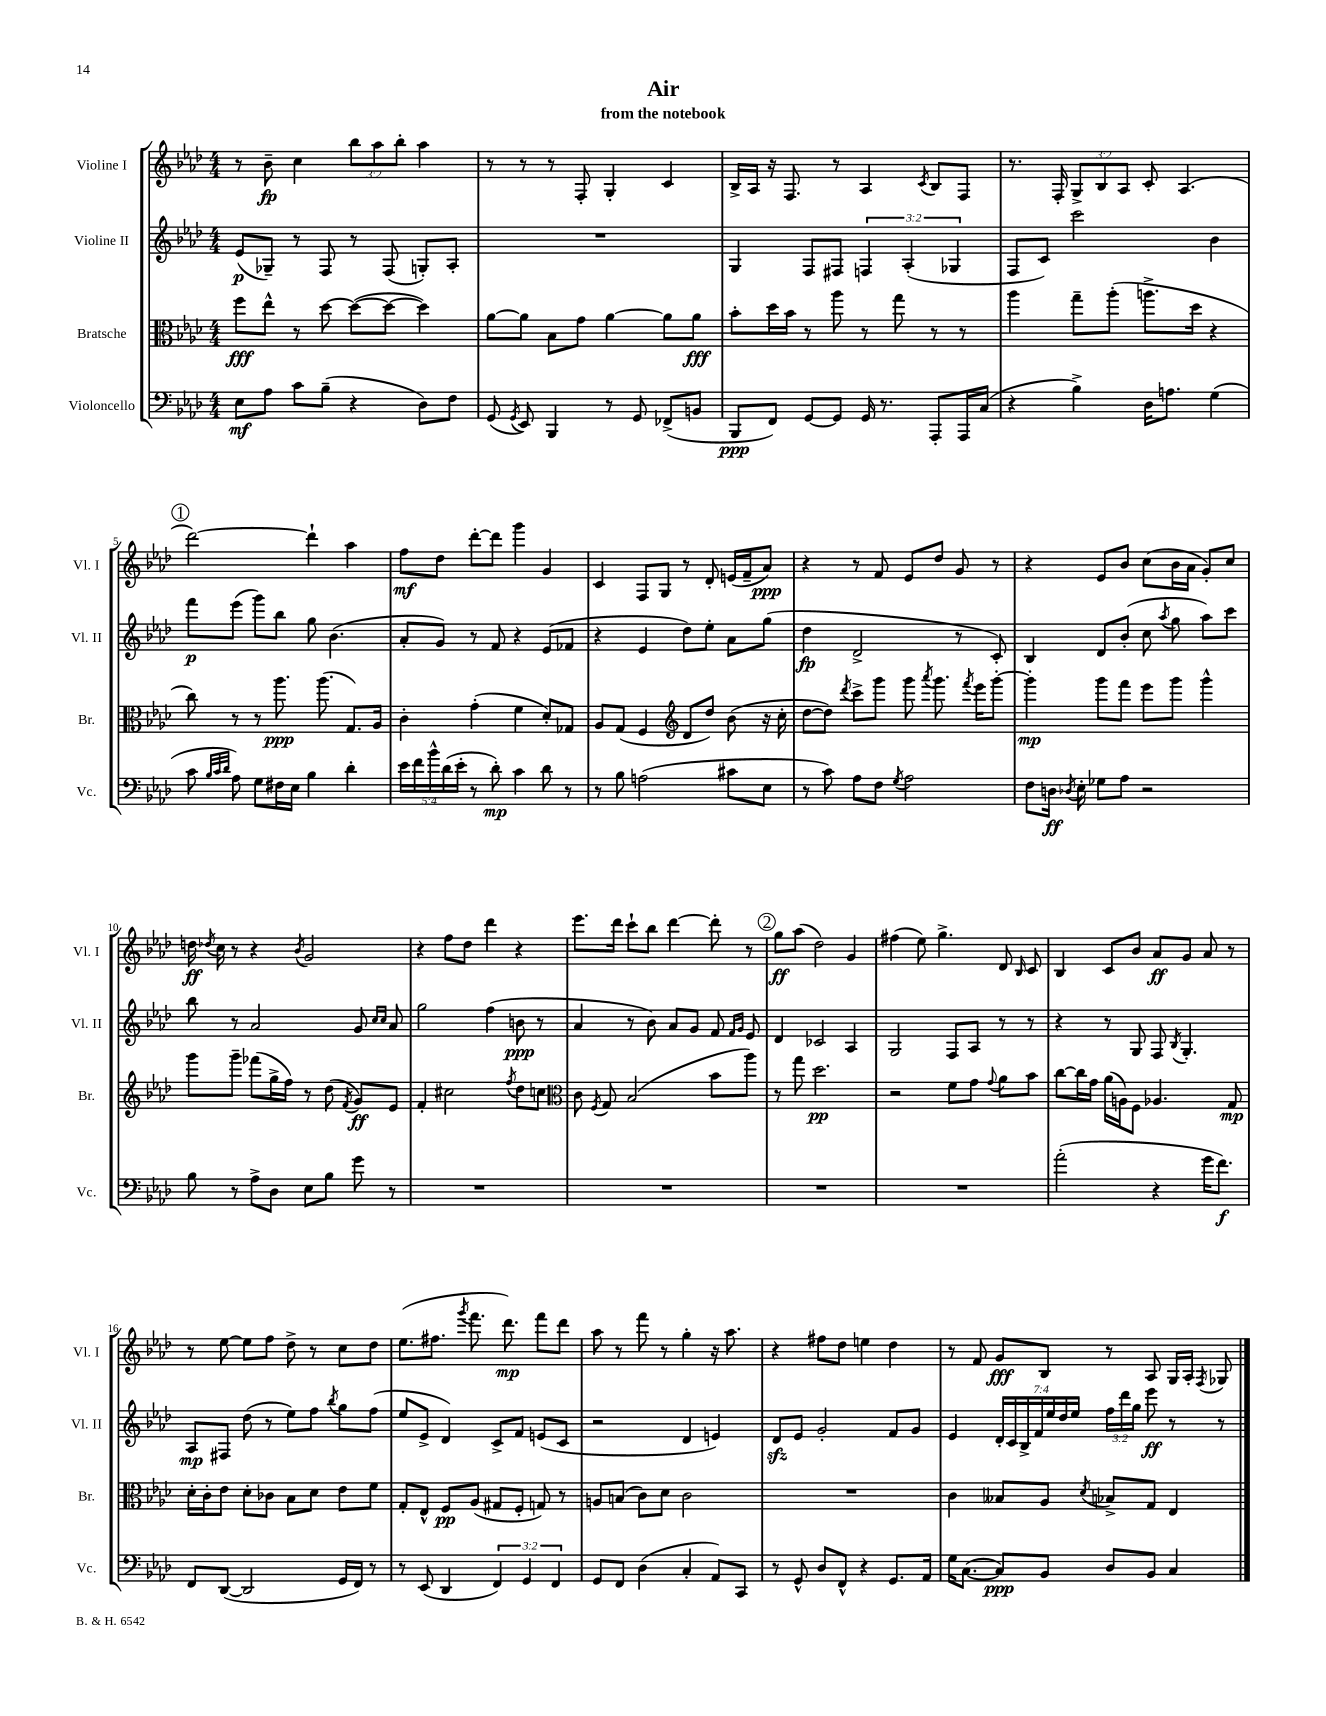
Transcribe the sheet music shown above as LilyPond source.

\header { title = "Air" subtitle = "from the notebook" }
<<
\new StaffGroup <<
\new Staff = "s0" \with { instrumentName = "Violine I" shortInstrumentName = "Vl. I" } {
    \clef treble \key aes \major \numericTimeSignature \time 4/4 \override Staff.TupletNumber.text = #tuplet-number::calc-fraction-text
    \autoBeamOff r8 bes'8--\fp c''4 \tuplet 3/2 { bes''8[ aes''8 bes''8]-. } aes''4 |
    r8 r8 r8 f8-. g4-. c'4 |
    bes16[-> aes16] r16 f8. r8 aes4 \acciaccatura { c'8 } bes8[ f8] |
    r8. f16-. \tuplet 3/2 { g8[-> bes8 aes8] } c'8-. aes4.( |
    \mark \markup { \circle "1" } des'''2~) des'''4-! aes''4 |
    f''8[\mf des''8] des'''8[~-. des'''8] g'''4 g'4 |
    c'4 f8[ g8] r8 des'8-. e'16[( f'16-- aes'8]\ppp) |
    r4 r8 f'8 ees'8[ des''8] g'8 r8 |
    r4 ees'8[ bes'8] c''8[( bes'16 aes'16] g'8[-.) c''8] |
    d''16\ff \acciaccatura { des''8 } c''16 r8 r4 \acciaccatura { bes'8 } g'2 |
    r4 f''8[ des''8] des'''4 r4 |
    ees'''8.[ des'''16] c'''8[-! bes''8] des'''4~ des'''8-. r8 |
    \mark \markup { \circle "2" } g''8[\ff aes''8]( des''2) g'4 |
    fis''4( ees''8) g''4.-> des'8 \grace { bes16 } c'8 |
    bes4 c'8[ bes'8] aes'8[\ff g'8] aes'8 r8 |
    r8 ees''8~ ees''8[ f''8] des''8-> r8 c''8[ des''8] |
    ees''8.[( fis''8.] \acciaccatura { g'''8 } f'''8. des'''8.\mp) f'''8[ des'''8] |
    aes''8 r8 f'''8 r8 g''4-. r16 aes''8. |
    r4 fis''8[ des''8] e''4 des''4 |
    r8 f'8 g'8[\fff bes8] r8 aes8 g16[ aes16]-. \acciaccatura { f8 } ges8 \bar "|." |
}
\new Staff = "s1" \with { instrumentName = "Violine II" shortInstrumentName = "Vl. II" } {
    \clef treble \key aes \major \numericTimeSignature \time 4/4 \override Staff.TupletNumber.text = #tuplet-number::calc-fraction-text
    \autoBeamOff ees'8[\p( ges8]--) r8 f8 r8 f8( g8[-.) aes8]-. |
    R1 |
    g4 f8[ fis8] \tuplet 3/2 { f4 aes4-.( ges4 } |
    f8[ c'8]) c'''2 bes'4 |
    \mark \markup { \circle "1" } f'''8[\p ees'''8]( g'''8[) bes''8] g''8 bes'4.( |
    aes'8[-. g'8]) r8 f'8 r4 ees'8[( fes'8] |
    r4 ees'4 des''8[) ees''8]-. aes'8[ g''8]( |
    des''4\fp des'2-> r8 c'8-.) |
    bes4 des'8[ bes'8]-.( c''8 \acciaccatura { aes''8 } g''8 aes''8[) c'''8] |
    bes''8 r8 aes'2 g'8 \grace { c''16[ c''16] } aes'8 |
    g''2 f''4( b'8\ppp r8 |
    aes'4 r8 bes'8) aes'8[ g'8] f'8 \grace { f'16[ g'16] } ees'8 |
    \mark \markup { \circle "2" } des'4 ces'2 aes4 |
    g2 f8[ aes8] r8 r8 |
    r4 r8 g8 f8 \acciaccatura { bes8 } g4.-. |
    aes8[\mp fis8] des''8( r8 ees''8[) f''8] \acciaccatura { bes''8 } g''8[ f''8]( |
    ees''8[ ees'8]-> des'4) c'8[-> f'8] e'8[( c'8] |
    r2 des'4 e'4) |
    des'8[\sfz ees'8] g'2-. f'8[ g'8] |
    ees'4 \tuplet 7/4 { des'16[-. c'16 bes16-> f'16 ees''16 des''16 ees''16] } \tuplet 3/2 { f''16[ des'''16 g''16] } ees'''8\ff r8 r8 \bar "|." |
}
\new Staff = "s2" \with { instrumentName = "Bratsche" shortInstrumentName = "Br." } {
    \clef alto \key aes \major \numericTimeSignature \time 4/4
    \autoBeamOff f''8[\fff ees''8]-^ r8 des''8~ des''8[~( des''8]~ des''4) |
    aes'8[~ aes'8] bes8[ g'8] aes'4~ aes'8[ aes'8]\fff |
    bes'8[-. des''16 bes'16] r8 aes''8 r8 g''8 r8 r8 |
    aes''4 g''8[-- aes''8]-.( a''8.[-> des''16] r4 |
    \mark \markup { \circle "1" } c''8) r8 r8 aes''8.\ppp aes''8.( g8.[) aes16] |
    c'4-. g'4-.( f'4 des'8[-.) ges8] |
    aes8[ g8]( f4 \clef treble des'8[ des''8]) bes'8( r16 c''16-. |
    des''8[~ des''8]) \acciaccatura { des'''8 } c'''8[-> g'''8] g'''8 \acciaccatura { aes'''8 } g'''8. \acciaccatura { f'''8 } ees'''16[ g'''8]~-. |
    g'''4-.\mp g'''8[ f'''8] ees'''8[ g'''8] g'''4-^ |
    g'''8[ g'''8]-- fes'''8[( g''16-> f''16]) r8 des''8( \acciaccatura { f'8 } g'8[\ff) ees'8] |
    f'4-. cis''2 \acciaccatura { f''8 } des''8[ c''8] |
    \clef alto c'8 \acciaccatura { f8 } g8 bes2( bes'8[ aes''8]) |
    \mark \markup { \circle "2" } r8 g''8 des''2.\pp |
    r2 f'8[ g'8] \appoggiatura { g'8 } aes'8[ bes'8] |
    c''8[~ c''16 g'16] aes'16[( a16) f8] aes4. g8\mp |
    des'16[-. c'16-. ees'8] des'8[-. ces'8] bes8[ des'8] ees'8[ f'8] |
    g8[-. ees8]-^ f8[\pp aes8]( gis8[ f8]-. g8) r8 |
    a8[ b8]( c'8[) des'8] c'2 |
    R1 |
    c'4 beses8[ aes8] \acciaccatura { des'8 } bes8[-> g8] ees4 \bar "|." |
}
\new Staff = "s3" \with { instrumentName = "Violoncello" shortInstrumentName = "Vc." } {
    \clef bass \key aes \major \numericTimeSignature \time 4/4 \override Staff.TupletNumber.text = #tuplet-number::calc-fraction-text
    \autoBeamOff ees8[\mf aes8] c'8[ bes8]--( r4 des8[) f8] |
    g,8( \acciaccatura { g,8 } ees,8) bes,,4 r8 g,8 fes,8[->( b,8] |
    bes,,8[\ppp f,8]) g,8[~ g,8] g,16 r8. aes,,8[-. aes,,16 c16]( |
    r4 bes4->) des16[ a8.] g4( |
    \mark \markup { \circle "1" } c'8 \grace { bes32[ c'32 des'32] } aes8) g8[ fis16 ees16] bes4 des'4-. |
    \tuplet 5/4 { ees'16[ f'16 bes'16-^ des'16( ees'16]-. } r8 des'8-.\mp) c'4 des'8 r8 |
    r8 bes8 a2( cis'8[ ees8] |
    r8 c'8) aes8[ f8] \acciaccatura { g8 } aes2 |
    f8[ d16]\ff \acciaccatura { des8 } ees16-. ges8[ aes8] r2 |
    bes8 r8 aes8[-> des8] ees8[ bes8] g'8 r8 |
    R1 |
    R1 |
    \mark \markup { \circle "2" } R1 |
    R1 |
    aes'2-.( r4 g'16[ f'8.]\f) |
    f,8[ des,8]~( des,2 g,16[ f,16]) r8 |
    r8 ees,8( des,4 \tuplet 3/2 { f,4) g,4 f,4 } |
    g,8[ f,8] des4( c4-. aes,8[) c,8] |
    r8 g,8-^ des8[ f,8]-^ r4 g,8.[ aes,16] |
    g16[ c8.]~( c8[\ppp) bes,8] des8[ bes,8] c4 \bar "|." |
}
>>
>>
